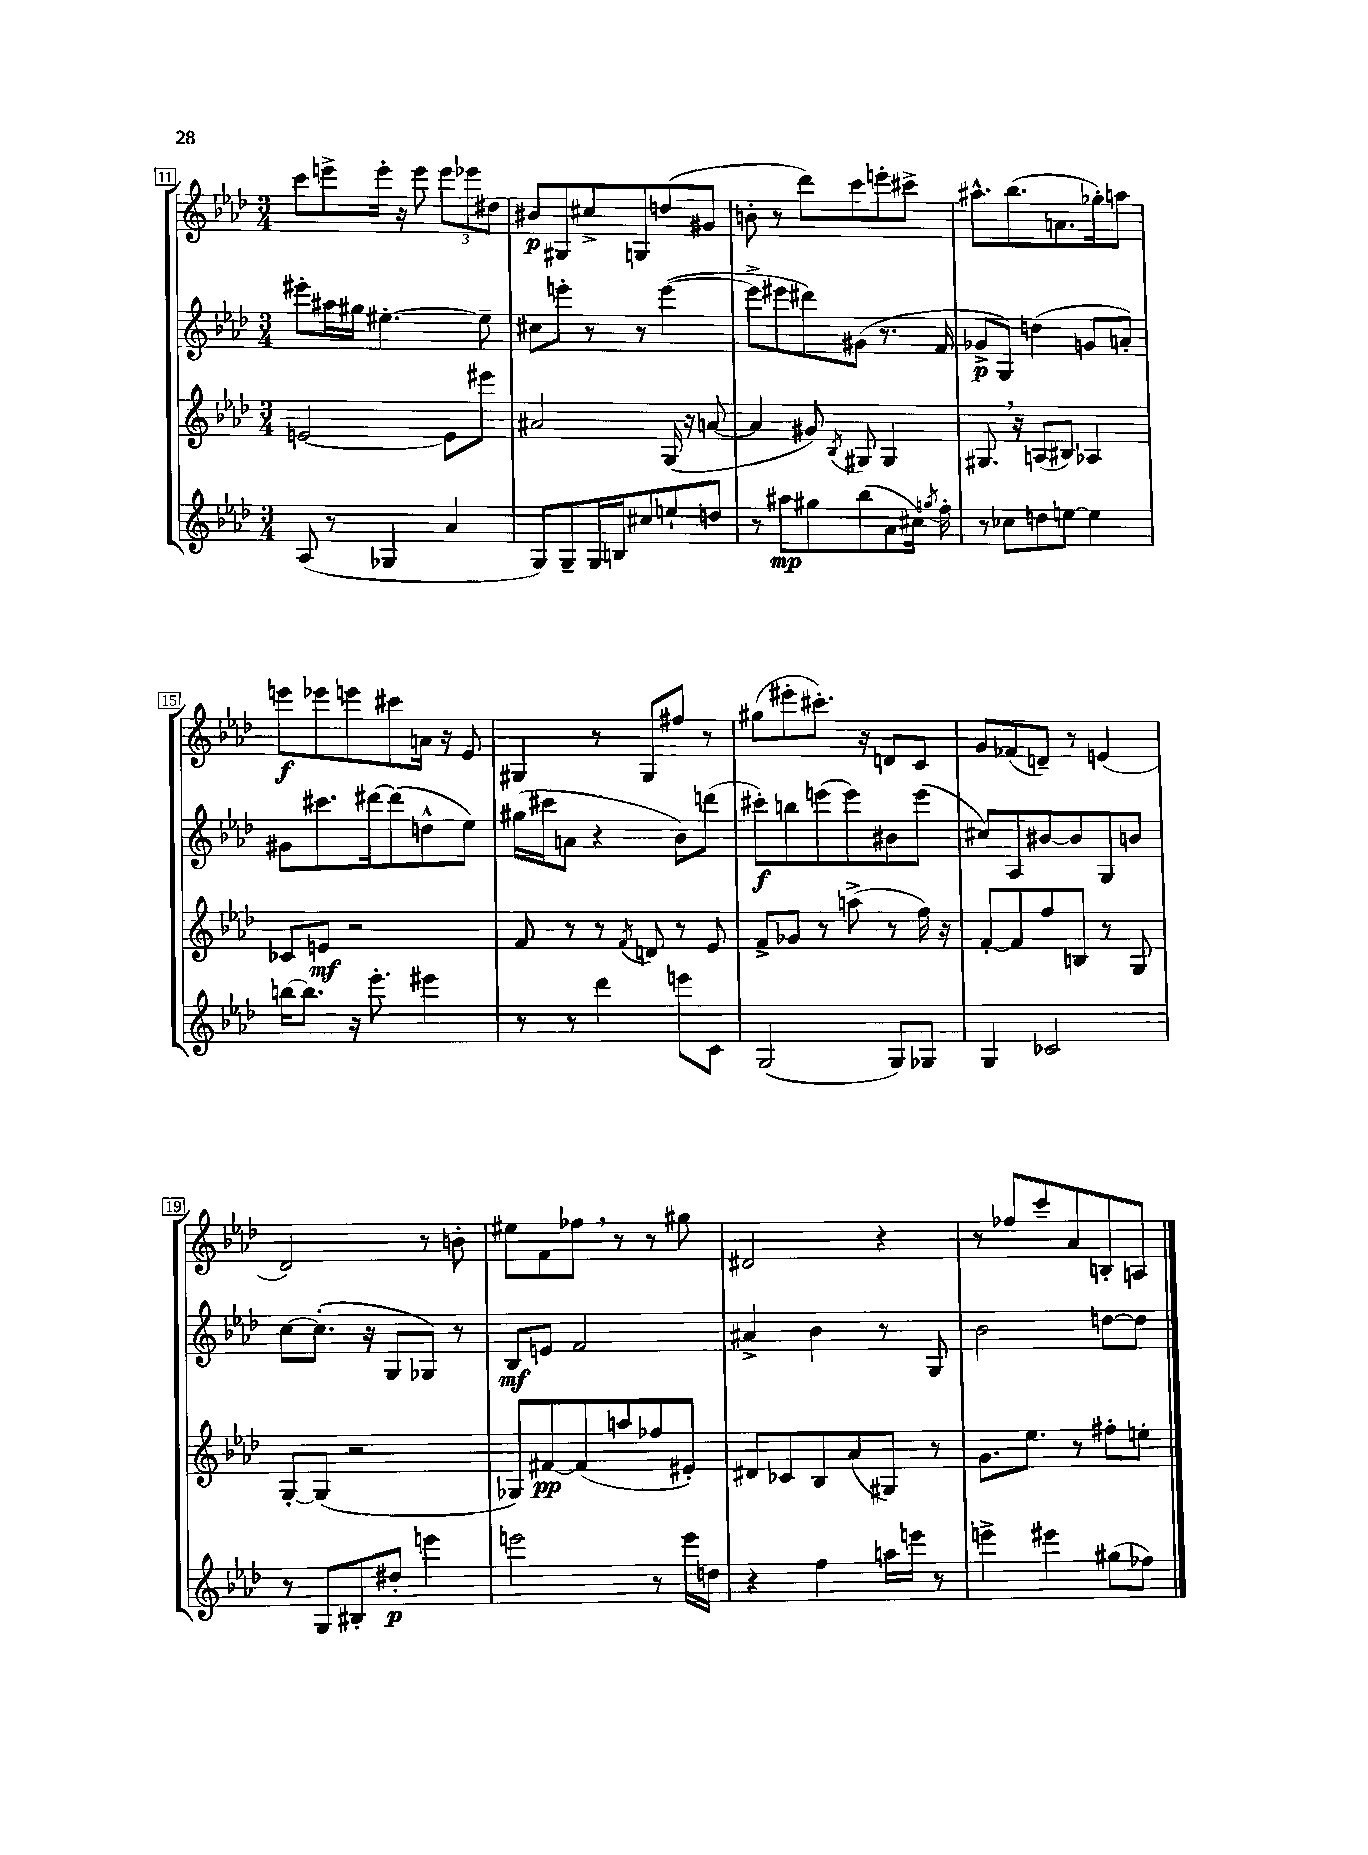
<<
\new StaffGroup <<
\new Staff = "s0" {
    \clef treble \key aes \major \numericTimeSignature \time 3/4
    \autoBeamOff c'''8[ e'''8-> e'''16]-. r16 e'''8 \tuplet 3/2 { e'''8[ ees'''8 dis''8] } |
    bis'8[\p gis8 cis''8-> g8 d''8( gis'8] |
    b'8-. r8 des'''8[) c'''8 e'''8-. cis'''8]-> |
    ais''8.[-^ bes''8.( a'8. ges''16-.) a''8] |
    e'''8[\f ees'''8 e'''8 cis'''8 a'16] r16 ees'8 |
    gis4 r8 gis8[ fis''8] r8 |
    gis''8[( eis'''8-. cis'''8.]-.) r16 d'8[ c'8] |
    g'8[ fes'8( d'8]--) r8 e'4( |
    des'2) r8 b'8-. |
    eis''8[ f'8 fes''8] \breathe r8 r8 gis''8 |
    dis'2 r4 |
    r8 fes''8[ c'''8-- aes'8 b8-. a8] \bar "|." |
}
\new Staff = "s1" {
    \clef treble \key aes \major \numericTimeSignature \time 3/4
    \autoBeamOff eis'''8[-. ais''16 gis''16] eis''4.~-. eis''8-- |
    cis''8[ e'''8]-. r8 r8 e'''4~( |
    e'''8[-> eis'''8 dis'''8) gis'8]( r8. f'16 |
    ges'8[->\p g8]) d''4( g'8[ a'8]-.) |
    gis'8[ cis'''8. dis'''16~ dis'''8( d''8-^ ees''8]) |
    gis''16[( cis'''16 a'8] r4 bes'8[) d'''8]( |
    cis'''8[-.\f) b''8 e'''8( e'''8) bis'8 e'''8]( |
    cis''8[) aes8 bis'8~ bis'8 g8 b'8] |
    c''8[~ c''8.]-.( r16 g8[ ges8]) r8 |
    bes8[\mf e'8] f'2 |
    ais'4-> bes'4 r8 g8 |
    bes'2 d''8[~ d''8] \bar "|." |
}
\new Staff = "s2" {
    \clef treble \key aes \major \numericTimeSignature \time 3/4
    \autoBeamOff e'2~ e'8[ eis'''8] |
    ais'2 g16( r16 a'8~ |
    a'4 gis'8) \acciaccatura { bes8 } gis8 gis4 |
    gis8. \breathe r16 a8[( bis8]) aes4 |
    ces'8[ e'8]\mf r2 |
    f'8 r8 r8 \acciaccatura { f'8 } d'8 r8 ees'8 |
    f'8[-> ges'8] r8 a''8->( r8 f''16) r16 |
    f'8[~-. f'8 f''8 b8] r8 g8 |
    g8[~-. g8]( r2 |
    ges8[) fis'8~\pp fis'8( a''8 fes''8 eis'8]-.) |
    dis'8[ ces'8 bes8 aes'8( gis8]) r8 |
    g'8.[ ees''8.] r8 fis''8[-. e''8]-. \bar "|." |
}
\new Staff = "s3" {
    \clef treble \key aes \major \numericTimeSignature \time 3/4
    \autoBeamOff aes8( r8 ges4 aes'4 |
    g8[) g8-- g16 b16 cis''8 e''8-! d''8] |
    r8 ais''8[\mp gis''8 bes''8( aes'8 cis''16]) \acciaccatura { g''8 } f''16-. |
    r8 ces''8[ d''8 e''8]~ e''4 |
    b''16[~ b''8.] r16 ees'''8.-. eis'''4 |
    r8 r8 des'''4 e'''8[ c'8] |
    g2( g8[) ges8] |
    g4 ces'2 |
    r8 g8[ bis8-. dis''8]-.\p e'''4 |
    e'''2 r8 e'''16[ d''16] |
    r4 f''4 a''16[ e'''16] r8 |
    e'''4-> eis'''4 gis''8[( fes''8]) \bar "|." |
}
>>
>>
\layout { \context { \Score currentBarNumber = #11 \override BarNumber.stencil = #(make-stencil-boxer 0.1 0.3 ly:text-interface::print) } }
